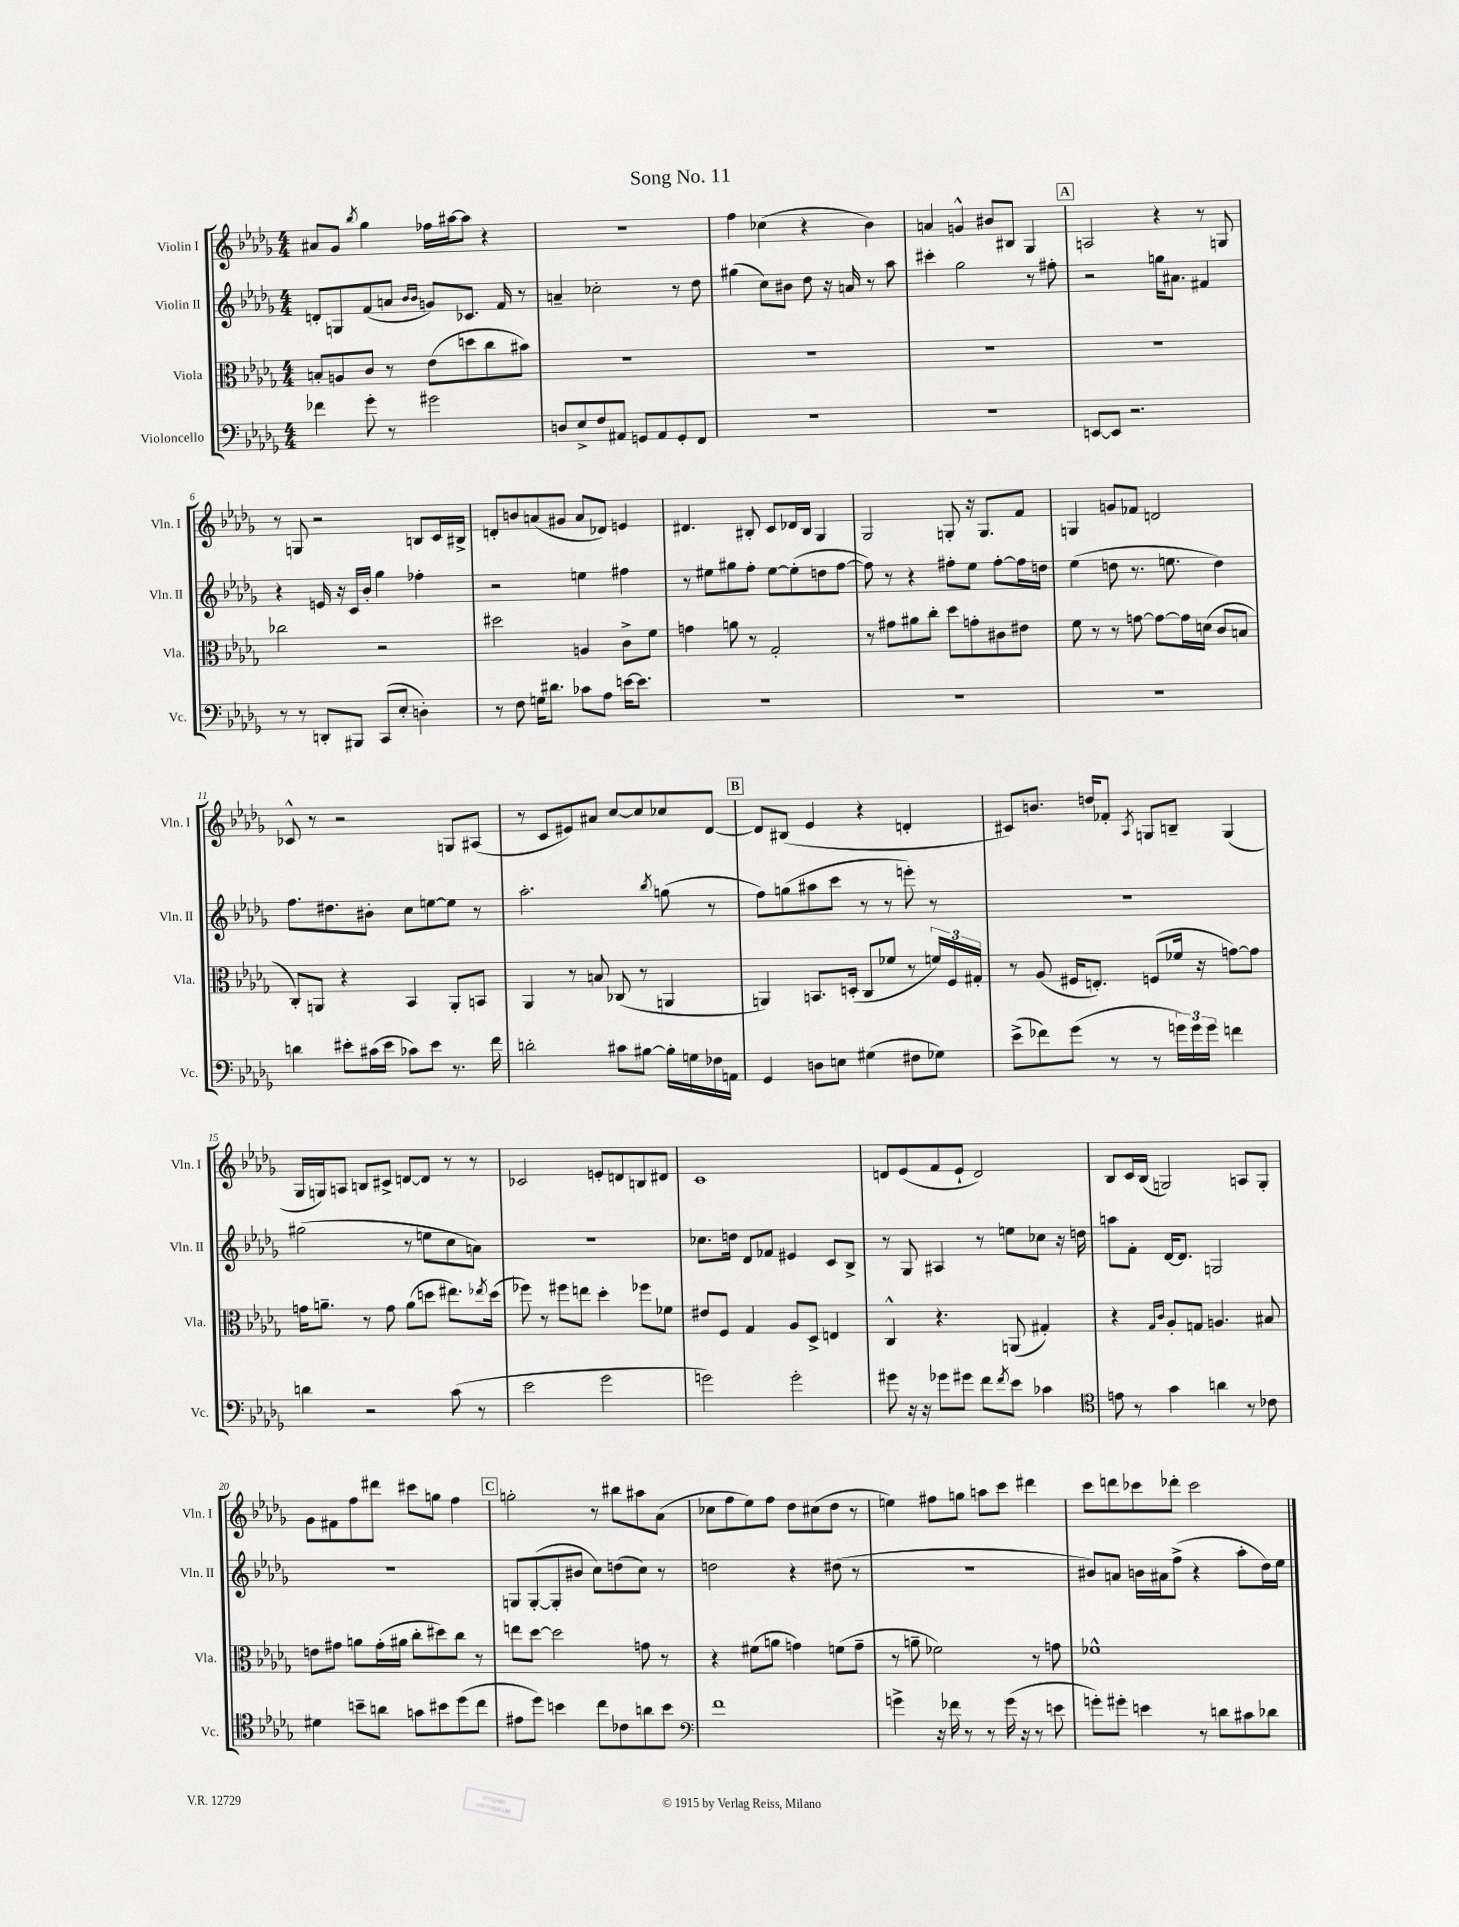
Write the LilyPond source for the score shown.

\header { title = "Song No. 11" }
<<
\new StaffGroup <<
\new Staff = "s0" \with { instrumentName = "Violin I" shortInstrumentName = "Vln. I" } {
    \clef treble \key des \major \numericTimeSignature \time 4/4
    ais'8 ges'8 \acciaccatura { bes''8 } ges''4 fes''16 ais''16~ ais''8 r4 |
    R1 |
    f''4 ces''4( r4 bes'4) |
    a'4 g'4-^ bis'8 bis8 ges4 |
    \mark \markup { \box "A" } a2 r4 r8 g8 |
    r8 g8 r2 b8 c'16 bis16-> |
    d'8-. b'8 a'8( gis'8 a'8 des'8) e'4 |
    dis'4. bis8-. c'8 des'16 bis16 ges4 |
    ges2 g8-. r16 g8. f'8 |
    g4 g'8 fes'8 d'2 |
    ces'8-^ r8 r2 g8 ais8( |
    r8 c'8 eis'8) ais'8 c''8~ c''8 ces''8 des'8~ |
    \mark \markup { \box "B" } des'8 bis8( ees'4 r4 d'4-. |
    cis'8) b'8. d''16 fes'8-. \acciaccatura { aes8 } g8 b8-- g4( |
    ges16 g16) a8 b8 cis'8-> d'8~ d'8 r8 r8 |
    ces'2 e'8-. d'8 b8 dis'8 |
    c'1 |
    d'8 ees'8( f'8 ees'8-! d'2) |
    bes8 c'16 bes16( g2) a8 g8-. |
    ges'8 fis'8 f''8 dis'''8 cis'''8 g''8 f''4 |
    \mark \markup { \box "C" } g''2-. r8 bis''8 ais''8 aes'8( |
    ces''8 f''8 ees''8) f''8 des''8 cis''8( des''8 r8 |
    e''4) fis''8 g''8 a''8 c'''8 dis'''4 |
    c'''8 d'''8 ces'''8 des'''8-. ces'''2 \bar "|." |
}
\new Staff = "s1" \with { instrumentName = "Violin II" shortInstrumentName = "Vln. II" } {
    \clef treble \key des \major \numericTimeSignature \time 4/4
    d'8-. g8 f'8( a'8 \grace { bes'16 bes'16 } g'8) ces'8. f'16 r8 |
    a'4-- ces''2-. r8 des''8 |
    gis''4( c''8) bis'8 des''8 r16 a'16 r8 aes''8 |
    cis'''4-. ges''2 r8 fis''8-. |
    \mark \markup { \box "A" } r2 g''16 ais'8. fis'4 |
    r4 e'16 r16 c'16 bes'16-. ges''4 fes''4-. |
    r2 e''4 fis''4 |
    r8 eis''8 gis''8 f''8-. eis''8~ eis''8-.( d''8 f''8~ |
    f''8) r8 r4 fis''8-. ees''8 fis''8~-. fis''16 d''16 |
    ees''4( d''8 r8. e''8. d''4) |
    f''8. dis''8. bis'8-. c''8 e''8~ e''8 r8 |
    aes''2.-. \acciaccatura { bes''8 } g''8( r8 |
    \mark \markup { \box "B" } f''8) g''8( ais''8 c'''8 r8 r8 e'''8-.) r8 |
    R1 |
    gis''2( r8 e''8 c''8 a'8) |
    R1 |
    ces''8. d''16 des'8 fes'8 eis'4 c'8 bes8-> |
    r8 ges8 ais4 r8 e''8 ces''8 r16 d''16 |
    a''8 f'8-. des'16~ des'8. g2 |
    R1 |
    \mark \markup { \box "C" } g8 g8~-.( g8-. bis'8 c''8) d''8( c''8) r8 |
    d''2 r4 dis''8( r8 |
    R1 |
    bis'8) a'8 b'16 ais'16 f''8->( r4 aes''8-. des''16) ees''16 \bar "|." |
}
\new Staff = "s2" \with { instrumentName = "Viola" shortInstrumentName = "Vla." } {
    \clef alto \key des \major \numericTimeSignature \time 4/4
    b8-. a8 c'8 r8 ees'8( d''8 c''8 bis'8) |
    R1 |
    R1 |
    R1 |
    \mark \markup { \box "A" } R1 |
    ces''2 r2 |
    dis''2 a4 c'8-> f'8 |
    g'4 a'8 r8 ges2-. |
    r8 gis'8 ais'8 c''8-. des''8 g'8-. cis'8 eis'8 |
    f'8 r8 r8 g'8~ g'8~ g'16 d'16( c'8 b8 |
    c8-.) a,8 r4 bes,4 a,8-. b,8 |
    aes,4 r8 b8 ces8( r8 a,4 |
    \mark \markup { \box "B" } a,4) b,8. d16-.( c8 fes'8 r8 \tuplet 3/2 { f'16) f16 gis16-. } |
    r8 aes8( fis16 e8.-.) f8( fes'16 r16 g'8~) g'8 |
    g'16 a'8.-- r8 g'8 a'8( d''8 eis''8.) \acciaccatura { ees''8 } d''16( |
    fes''8) r8 fis''8 e''8 des''4-. fes''8 fes'8 |
    eis'8 f8 ges4 aes8 des8-> e4 |
    c4-^ r4. a,8( gis4-.) |
    r4 \grace { ges16 c'16 } aes8-. g8 a4. bis8 |
    e'8 gis'8 a'8 gis'16-.( ais'16 c''8-. dis''8) c''8 r8 |
    \mark \markup { \box "C" } e''8 des''8~ des''2 g'8 r8 |
    r4 fis'8( a'8 g'4) f'8( g'8-- |
    r8 a'8-- fes'2) r8 g'8 |
    fes'1-^ \bar "|." |
}
\new Staff = "s3" \with { instrumentName = "Violoncello" shortInstrumentName = "Vc." } {
    \clef bass \key des \major \numericTimeSignature \time 4/4
    fes'4 ges'8-. r8 gis'2 |
    d8 ees8-> f8 ais,8 g,8 ais,8 g,8-. f,8 |
    R1 |
    R1 |
    \mark \markup { \box "A" } e,8~ e,8 r2. |
    r8 r8 d,8-. bis,,8 c,8( ees8-. d4-.) |
    r8 f8 g16 dis'8. ces'8 aes8 e'16~ e'8. |
    R1 |
    R1 |
    R1 |
    d'4 eis'8-. cis'16( eis'16 ces'8) eis'8 r8. f'16 |
    d'2-. cis'8 bis8~ bis16-. g16 fes16 a,16 |
    \mark \markup { \box "B" } ges,4 d8 e8 gis4( fis8 ges8) |
    ees'8->( fes'8) ges'8( r8 r8 \tuplet 3/2 { g'16) g'16 g'16 } f'4 |
    d'4 r2 c'8( r8 |
    ees'2 ges'2 |
    g'2) g'2-. |
    gis'8 r16 r16 ges'8 gis'8 f'8 \acciaccatura { f'8 } ees'8 ces'4 |
    \clef tenor e'8 r8 ges'4 a'4 r8 ces'8 |
    dis'4 b'8-- a'8 g'8 bis'8 des''8( c''8 |
    \mark \markup { \box "C" } eis'8 des''8) b'4 c''8 ces'8 a'8 b'8 |
    \clef bass f'1 |
    g'4-> r16 fes'16 r8 r8 g'16( r16 r8 e'8 |
    g'8-.) gis'8-. e'4 r8 d'8 cis'8 des'8 \bar "|." |
}
>>
>>
